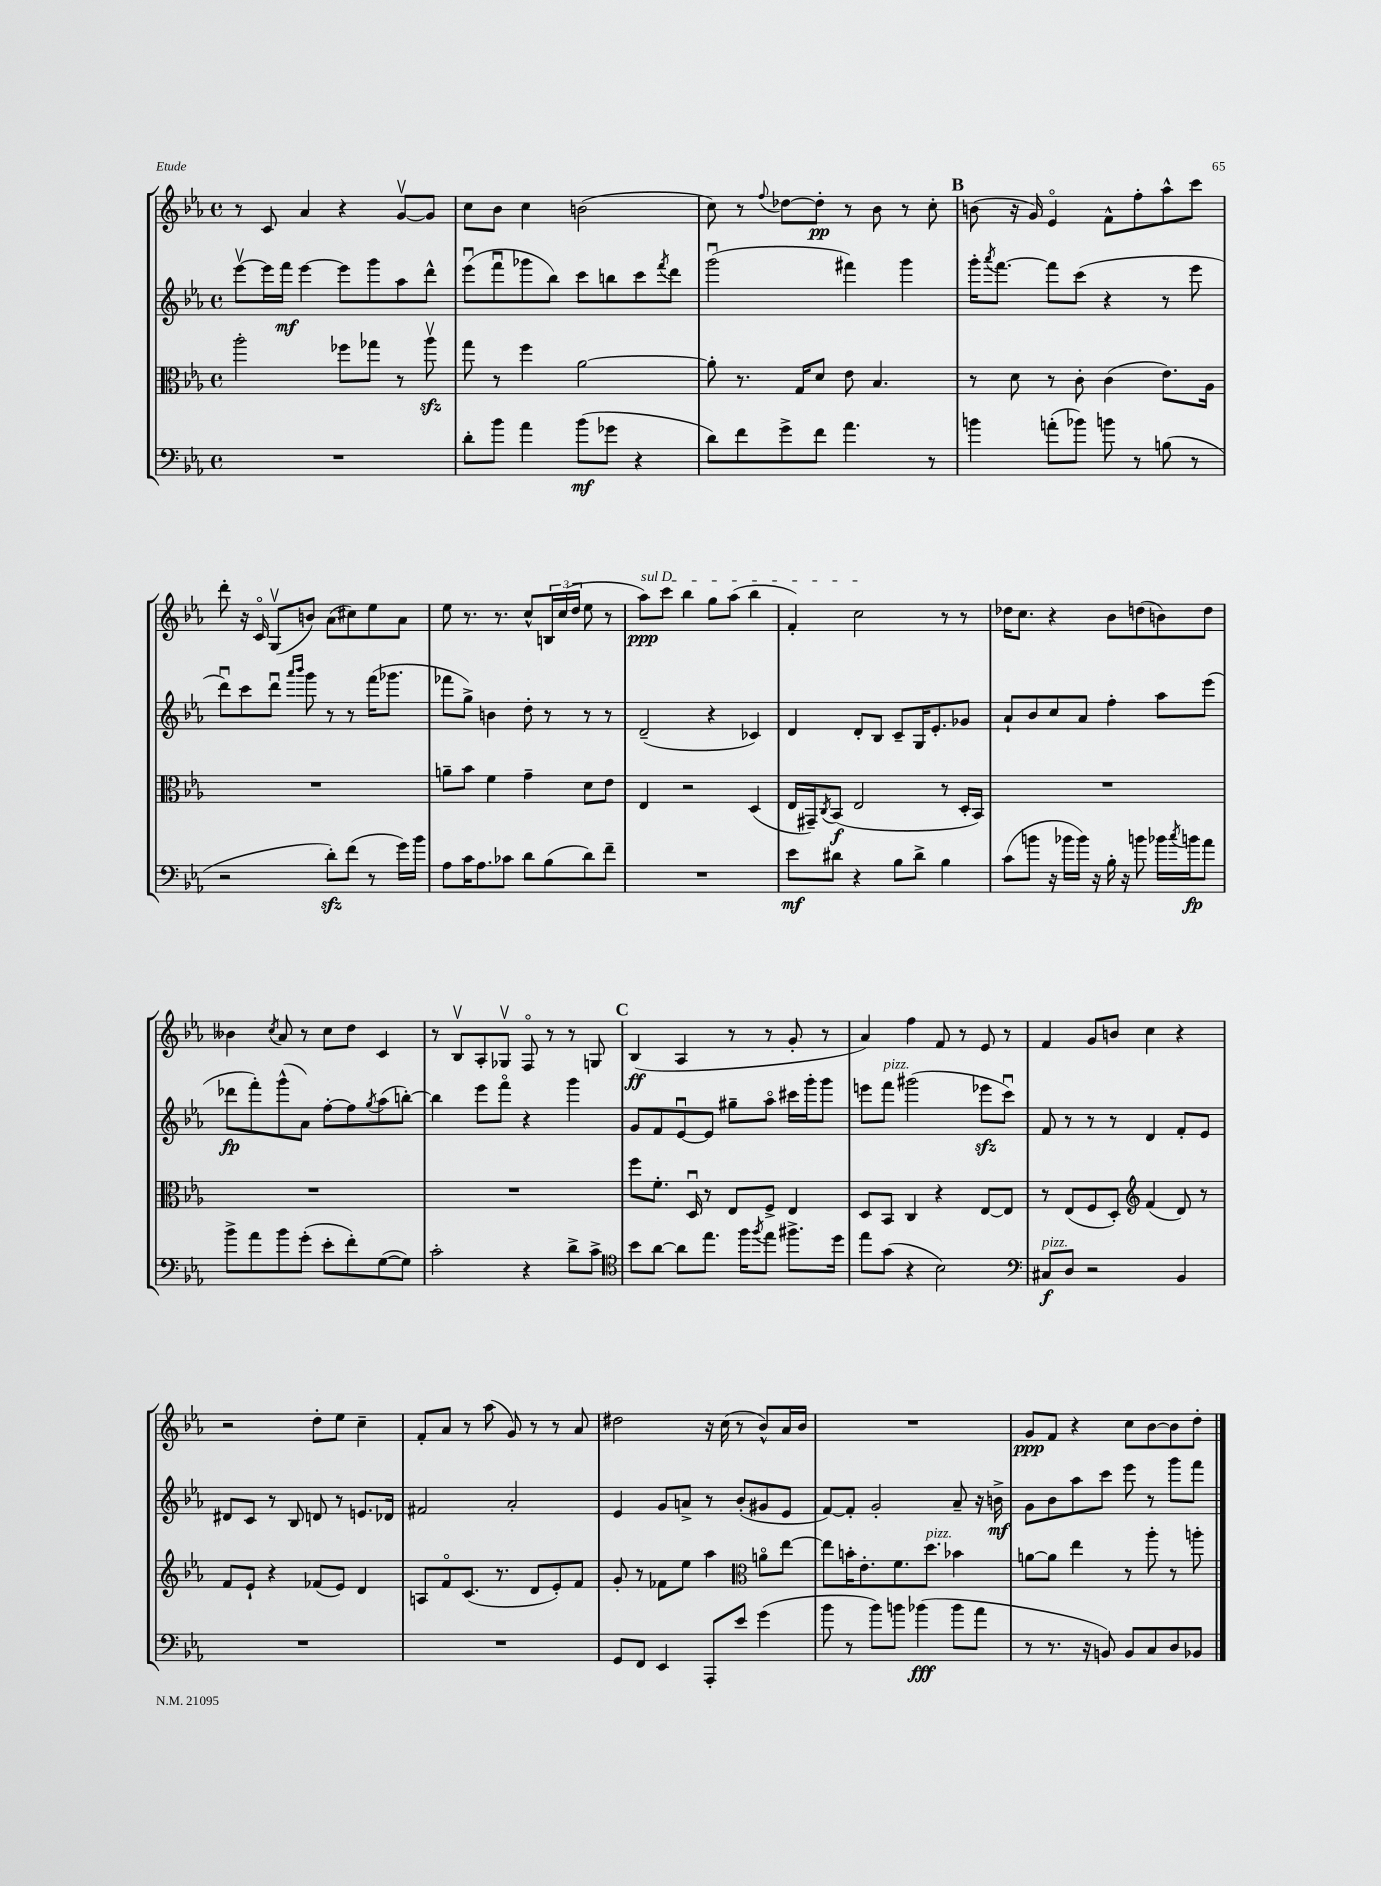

**kern	**kern	**kern	**kern
*staff4	*staff3	*staff2	*staff1
*clefF4	*clefC3	*clefG2	*clefG2
*k[b-e-a-]	*k[b-e-a-]	*k[b-e-a-]	*k[b-e-a-]
*M4/4	*M4/4	*M4/4	*M4/4
*met(c)	*met(c)	*met(c)	*met(c)
1r	2aa-'\	[8eee-v\L	8r
.	.	16eee-\]L	8c/
.	.	16fff\JJ	.
.	.	[4eee-\	4a-/
.	8ff-\L	8eee-\]L	4r
.	8gg-\J	8ggg\	.
.	8r	8aa-\	[8gv/L
.	8aa-v\	8ddd^^\J	8g/]J
=	=	=	=
8d'\L	8gg\	(8eee-u\L	8cc\L
8b-\J	8r	8fffu\	8b-\J
4a-\	4ff\	8ggg-\	4cc\
.	.	8bb-\J)	.
(8b-\L	[2a-\	8ccc\L	(2b\
8g-\J	.	8bb\	.
4r	.	8ccc\	.
.	.	8qfff/	.
.	.	8ddd\J	.
=	=	=	=
8d\L)	8a-'\]	(2gggu\	8cc\)
8f\	8.r	.	8r
.	.	.	8qqff/
8g^\	.	.	[8dd-\L
.	16G/LK	.	.
8f\J	8d/J	.	8dd-'\]J
4.a-\	8e-\	4fff#\)	8r
.	4.B-/	.	8b-\
.	.	4ggg\	8r
8r	.	.	8cc'\
=	=	=	=
4b\	8r	16ggg'\LK	(8b\
.	.	8qaaa-/	.
.	.	[8.fff\J	.
.	8d\	.	16r
.	.	.	16g/)
(8a'\L	8r	8fff\]L	4e-o/
8b-\J)	8c'\	(8ccc\J	.
8b\	(4c\	4r	8f^^\L
8r	.	.	8ff'\
(8B\	8.e-\L)	8r	8aa-^^\
8r	.	8eee-\	8ccc\J
.	16A-\Jk	.	.
=	=	=	=
2r	1r	8dddu\L)	8ddd'\
.	.	8ccc\	16r
.	.	.	16co/
.	.	8dddu\J	(8Gv/L
.	.	16qqaaa-/LL	.
.	.	16qqbbb-/JJ	.
.	.	8ggg\	8b/J)
8d'\L)	.	8r	(8a-\L
(8f\J	.	8r	8cc#\)
8r	.	(16fff\LK	8ee-\
.	.	8.ggg-\J	.
16g\LL)	.	.	8a-\J
16b-\JJ	.	.	.
=	=	=	=
8A-\L	8a~\L	8fff-\L	8ee-\
16c\K	8b-\J	8gg^\J)	8.r
8.A-\	.	.	.
.	4f\	4b\	.
.	.	.	8.r
8c-\J	.	.	.
8d\L	4g~\	8dd'\	8cc^^/L
(8B-\	.	8r	24B/L
.	.	.	(24cc/
.	.	.	24dd/JJ
8d\)	8d\L	8r	8ee-\
8f~\J	8e-\J	8r	8r
=	=	=	=
1r	4E-/	(2d~/	8aa-\L)
.	.	.	8ccc\J
.	2r	.	4bb-\
.	.	4r	8gg\L
.	.	.	(8aa-\J
.	(4D/	4c-/)	4bb-\
=	=	=	=
8e-\L	16E-/LL	4d/	4f'/)
.	16GG#~/J)	.	.
.	8qC/	.	.
8d#\J	(8BB-/J	.	.
4r	2E-/	8d'/L	2cc\
.	.	8B-/J	.
8B-\L	.	8c~/L	.
8d#^\J	.	16G/K	.
.	.	8.e-'/	.
4B-\	8r	.	8r
.	16D'/LL	8g-/J	8r
.	16BB-/JJ)	.	.
=	=	=	=
(8c\L	1r	8a-`/L	16dd-\LK
.	.	.	8.cc\J
8b\J	.	8b-/	.
16r	.	8cc/	4r
16b-\LL	.	.	.
16b-\JJ)	.	8a-/J	.
16r	.	.	.
16B-'\	.	4ff'\	8b-\L
16r	.	.	.
8b\	.	.	(8dd\
16b-\LL	.	8aa-\L	8b\)
8qcc/	.	.	.
16b\J	.	.	.
8a-\J	.	(8eee-\J	8dd\J
=	=	=	=
8b-^\L	1r	8ddd-\L	4b--\
8a-\	.	8fff'\)	.
.	.	.	8qcc/
8b-\	.	(8ggg^^\	8a-/
(8g'\J	.	8a-\J)	8r
8e-'\L	.	[8ff'\L	8cc\L
8f'\)	.	8ff\]	8dd\J
.	.	8qgg/	.
([8G\	.	(8aa-\	4c/
8G\]J)	.	[8bb'\J)	.
=	=	=	=
2c'\	1r	4bb\]	8r
.	.	.	8B-v/L
.	.	8eee-\L	8A-'/
.	.	8fffo\J	8G-v/J
4r	.	4r	8Fo/
.	.	.	8r
8d^\L	.	4ggg\	8r
8c^\J	.	.	8G/
=	=	=	=
*clefC4	*	*	*
8b-\L	8ff\L	8g/L	(4B-/
[8a-\J	8.f'\J	8f/	.
8a-\]L	.	[8e-u/	4A-/
.	16Du/	.	.
8.ee-\J	8r	8e-/]J	.
.	8E-/L	8gg#~\L	8r
16ff\LK	.	.	.
8qff/	.	.	.
8ee-\J	8F^/J	8aa-o\J	8r
8.ff#^\L	4E-/	16ccc#\LL	8g'/
.	.	16ggg'\J	.
.	.	8ggg\J	8r
16dd\Jk	.	.	.
=	=	=	=
8ee-\L	8D/L	8eee\L	4a-/)
(8g\J	8BB-/J	8fff\J	.
4r	4C/	(2ggg#\	4ff\
2B-\)	4r	.	8f/
.	.	.	8r
.	[8E-/L	8eee-\L	8e-/
.	8E-/]J	8cccu\J)	8r
=	=	=	=
*clefF4	*	*	*
8C#/L	8r	8f/	4f/
8D/J	(8E-/L	8r	.
2r	8F/	8r	8g/L
.	8D'/J)	8r	8b/J
*	*clefG2	*	*
.	(4f/	4d/	4cc\
4BB-/	8d/)	8f'/L	4r
.	8r	8e-/J	.
=	=	=	=
1r	8f/L	8d#/L	2r
.	8e-`/J	8c/J	.
.	4r	8r	.
.	.	8B-/	.
.	(8f-/L	8d/	8dd'\L
.	8e-/J)	8r	8ee-\J
.	4d/	8.e/L	4cc~\
.	.	16d-/Jk	.
=	=	=	=
1r	8A/L	2f#/	8f'/L
.	8fo/	.	8a-/J
.	(8.c/J	.	8r
.	.	.	(8aa-\
.	8.r	.	.
.	.	2a-'/	8g/)
.	8d/L	.	8r
.	8e-'/)	.	8r
.	8f/J	.	8a-/
=	=	=	=
8GG/L	8g'/	4e-/	2dd#\
8FF/J	8r	.	.
4EE-/	8f-\L	8g/L	.
.	8ee-\J	8a^/J	.
8AAA-'/L	4aa-\	8r	16r
.	.	.	(16cc\
8e-/J	.	(8b-'/L	8r
*	*clefC3	*	*
(4g\	8ao\L	8g#/	8b-^^/L)
.	[8ee-\J	8e-/J	16a-/L
.	.	.	16b-/JJ
=	=	=	=
8b-\	8ee-\]L	[8f/L)	1r
8r	16b'\K	8f'/]J	.
.	8.e-'\	.	.
8b-\L)	.	2g'/	.
8b\J	8.f\	.	.
(4b-\	.	.	.
.	8.dd\J	.	.
8b-\L	4b-\	8a-~/	.
8a-\J	.	16r	.
.	.	16b^\	.
=	=	=	=
8r	[8a\L	8g\L	8g/L
8.r	8a\]J	8b-\	8f/J
.	4ee-\	8aa-\	4r
16r	.	.	.
8BB/)	.	8ccc\J	.
8BB/L	8r	8eee-\	8cc\L
8C/	8aa-'\	8r	[8b-\
8D/	8r	8ggg\L	8b-\]
8BB-/J	8aa'\	8fff\J	8dd'\J
==	==	==	==
*-	*-	*-	*-
